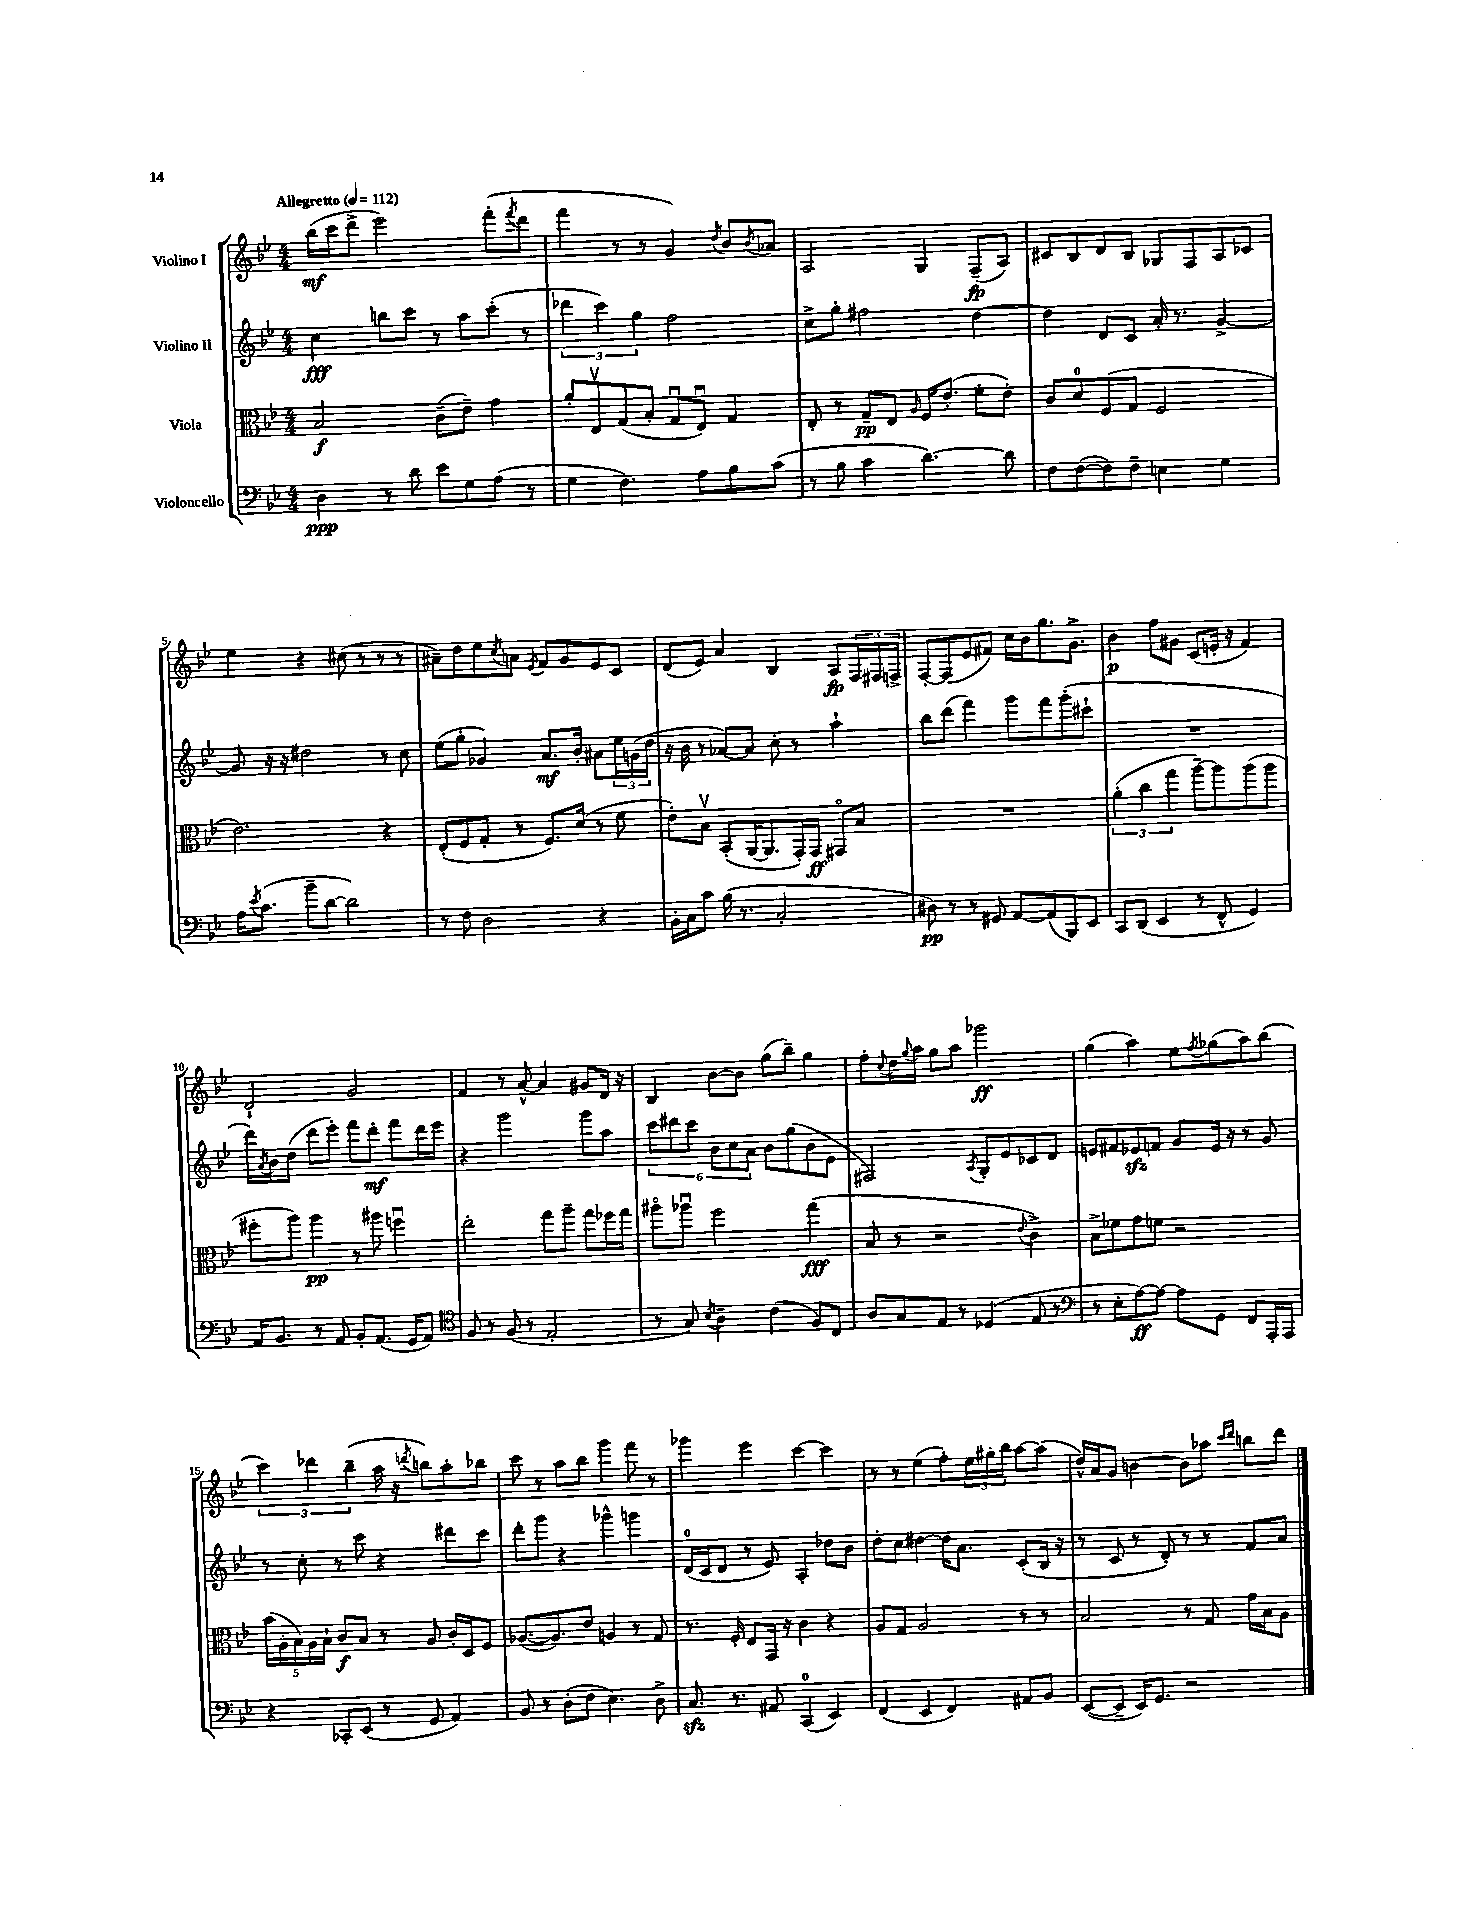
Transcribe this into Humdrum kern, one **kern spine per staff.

**kern	**dynam	**kern	**dynam	**kern	**dynam	**kern	**dynam
*part4	*part4	*part3	*part3	*part2	*part2	*part1	*part1
*staff4	*staff4	*staff3	*staff3	*staff2	*staff2	*staff1	*staff1
*I"Violoncello	*	*I"Viola	*	*I"Violino II	*	*I"Violino I	*
*clefF4	*	*clefC3	*	*clefG2	*	*clefG2	*
*k[b-e-]	*	*k[b-e-]	*	*k[b-e-]	*	*k[b-e-]	*
*M4/4	*	*M4/4	*	*M4/4	*	*M4/4	*
*MM112	*	*MM112	*	*MM112	*	*MM112	*
=1	=1	=1	=1	=1	=1	=1	=1
!	!	!	!	!	!	!LO:TX:a:B:t=Allegretto	!
4D\	ppp	2B-/	f	4cc\	fff	(16bb-\LL	mf
.	.	.	.	.	.	16ccc\J	.
.	.	.	.	.	.	8ddd^\J	.
8r	.	.	.	8bbn\L	.	2eee-\)	.
8d\	.	.	.	8ccc\J	.	.	.
8e-\L	.	(8c~\L	.	8r	.	.	.
8G\	.	8e-~\J)	.	8aa\L	.	.	.
(8A\J	.	4g\	.	(8ccc'\J	.	(8fff'\L	.
.	.	.	.	.	.	8qfff/	.
8r	.	.	.	8r	.	8ddd\J	.
=2	=2	=2	=2	=2	=2	=2	=2
4G\	.	8a'/L	.	6ddd-X\	.	4fff\	.
.	.	8E-v/	.	.	.	.	.
.	.	.	.	6ccc\)	.	.	.
4.F\)	.	(8G/	.	.	.	8r	.
.	.	.	.	6gg\	.	.	.
.	.	8B-'/J	.	.	.	8r	.
.	.	8Gu/L	.	2ff\	.	4g/)	.
8A\L	.	8E-u/J)	.	.	.	.	.
.	.	.	.	.	.	8qdd/	.
8B-\	.	4G/	.	.	.	8b-/L	.
.	.	.	.	.	.	8qb-/	.
(8c\J	.	.	.	.	.	8a-X/J	.
=3	=3	=3	=3	=3	=3	=3	=3
8r	.	8E-'/	.	8cc^\L	.	2A/	.
8B-\	.	8r	.	8gg'\J	.	.	.
4c\	.	8G~/L	pp	2ff#X\	.	.	.
.	.	8E-/J	.	.	.	.	.
.	.	16qqA/	.	.	.	.	.
[4.d\)	.	16F/KL	.	.	.	4G/	.
.	.	(8.e-'/J	.	.	.	.	.
.	.	8f'\L	.	[4dd\	.	(8F~/L	fp
8d\]	.	8e-'\J)	.	.	.	8A/J)	.
=4	=4	=4	=4	=4	=4	=4	=4
8F\L	.	8c/L	.	4dd\]	.	8c#X/L	.
([8F\	.	8d/	.	.	.	8B-/	.
8F\])	.	(8F/	.	8d/L	.	8d/	.
8F~\J	.	8G/J	.	8c/J	.	8B-/J	.
4En\	.	2F/	.	16a'/	.	8G-X/L	.
.	.	.	.	8.r	.	.	.
.	.	.	.	.	.	8F/	.
4G\	.	.	.	[4g^/	.	8A/	.
.	.	.	.	.	.	8c-X/J	.
!!LO:LB:g=z
=5	=5	=5	=5	=5	=5	=5	=5
16A\KL	.	2.e-\)	.	8g/]	.	4ee-\	.
8qe-/	.	.	.	.	.	.	.
(8.c\J	.	.	.	.	.	.	.
.	.	.	.	16r	.	.	.
.	.	.	.	16r	.	.	.
8b-~\L	.	.	.	2dd#X\	.	4r	.
[8d\J	.	.	.	.	.	.	.
2d\])	.	.	.	.	.	(8cc#X\	.
.	.	.	.	.	.	8r	.
.	.	4r	.	8r	.	8r	.
.	.	.	.	8cc\	.	8r	.
=6	=6	=6	=6	=6	=6	=6	=6
8r	.	(8E-'/L	.	(8ee-\L	.	8a#X~\L)	.
8F\	.	8F/	.	8gg'\J	.	8dd\	.
2D\	.	8G'/J	.	4g-X/)	.	8ee-\	.
.	.	.	.	.	.	8qcc/	.
.	.	8r	.	.	.	8an\J	.
.	.	.	.	.	.	8qe-/	.
.	.	8.F/L)	.	8.a/L	mf	8f/L	.
.	.	.	.	.	.	8g/	.
.	.	(16d/Jk	.	16b-'/Jk	.	.	.
4r	.	8r	.	8a#X\L	.	8e-/	.
.	.	8f\	.	24ee-\L	.	8c/J	.
.	.	.	.	(24gn\	.	.	.
.	.	.	.	24dd\JJ	.	.	.
=7	=7	=7	=7	=7	=7	=7	=7
16BB-'\LL	.	8e-'\L)	.	16r	.	(8d/L	.
16C\J	.	.	.	16b-\	.	.	.
8c\J	.	8B-v\J	.	8r	.	8e-/J)	.
(16B-\	.	(8BB-'/L	.	[8a-X/L)	.	4a/	.
8.r	.	.	.	.	.	.	.
.	.	[16AA/K	.	8a-/J]	.	.	.
.	.	8.AA/]	.	.	.	.	.
2C'/	.	.	.	8cc'\	.	4B-/	.
.	.	16GG'/L)	.	8r	.	.	.
.	.	16GG/JJ	ff	.	.	.	.
.	.	8GG#X/L	.	4aa`\	.	8A/L	fp
.	.	8B-/J	.	.	.	24F/L	.
.	.	.	.	.	.	24F#X/	.
.	.	.	.	.	.	24Fn^/JJ	.
=8	=8	=8	=8	=8	=8	=8	=8
8D#X\)	pp	1r	.	8bb-\L	.	[8F'/L	.
8r	.	.	.	(8ddd\J	.	(8F/]	.
8r	.	.	.	4fff\)	.	8e-/	.
8GG#X/	.	.	.	.	.	8f#X/J)	.
[8AA/L	.	.	.	8ggg\L	.	16cc\LL	.
.	.	.	.	.	.	16b-\J	.
(8AA/]	.	.	.	8fff\	.	8.gg\	.
8BBB-/)	.	.	.	(8ggg'\	.	.	.
.	.	.	.	.	.	8.g^\J	.
8EE-/J	.	.	.	8ccc#X`\J	.	.	.
=9	=9	=9	=9	=9	=9	=9	=9
8CC/L	.	(6a'\	.	1r	.	4b-\	p
(8DD/J	.	.	.	.	.	.	.
.	.	6cc\	.	.	.	.	.
4EE-/	.	.	.	.	.	8ff\L	.
.	.	6gg\	.	.	.	.	.
.	.	.	.	.	.	8g#X\J	.
8r	.	[8aa~\L)	.	.	.	(8c/L	.
8FF^^/	.	8aa\]	.	.	.	16en'/Jk	.
.	.	.	.	.	.	16r	.
4GG/)	.	(8aa\	.	.	.	4f/)	.
.	.	8aa\J	.	.	.	.	.
!!LO:LB:g=z
=10	=10	=10	=10	=10	=10	=10	=10
16AA/KL	.	8ff#X'\L	.	16ddd\LL)	.	2d`/	.
.	.	.	.	8qa/	.	.	.
8.BB-/J	.	.	.	16b-\J	.	.	.
.	.	8aa\J)	.	(8dd\J	.	.	.
8r	.	4aa\	pp	8ddd\L	.	.	.
8AA/	.	.	.	8eee-'\J)	.	.	.
8BB-'/L	.	8r	.	8fff\L	.	2g/	.
(8.AA/J	.	8aa#X\	.	8ddd'\J	mf	.	.
.	.	4ffnu\	.	8fff\L	.	.	.
16GG/KL	.	.	.	.	.	.	.
8AA/J)	.	.	.	16ddd\L	.	.	.
.	.	.	.	16eee-\JJ	.	.	.
=11	=11	=11	=11	=11	=11	=11	=11
*clefC4	*	*	*	*	*	*	*
8F/	.	2ee-'\	.	4r	.	4f/	.
8r	.	.	.	.	.	.	.
(8F/	.	.	.	2ggg\	.	8r	.
8r	.	.	.	.	.	[8a^^/	.
2E-'/	.	8gg\L	.	.	.	4a/]	.
.	.	8aa~\J	.	.	.	.	.
.	.	8gg\L	.	8ggg\L	.	8g#X/L	.
.	.	16ff-X\L	.	8aa\J	.	16d/Jk	.
.	.	16gg\JJ	.	.	.	16r	.
=12	=12	=12	=12	=12	=12	=12	=12
8r	.	8aa#X\L	.	12ccc\L	.	4B-/	.
.	.	.	.	12ddd#X\	.	.	.
8G/)	.	8aa-Xu\J	.	.	.	.	.
.	.	.	.	12ccc\J	.	.	.
8qB-/	.	.	.	.	.	.	.
4A~\	.	2ff\	.	12b-\L	.	[8b-\L	.
.	.	.	.	12cc\	.	.	.
.	.	.	.	.	.	8b-\J]	.
.	.	.	.	12a\J	.	.	.
(4c\	.	.	.	8b-\L	.	(8gg\L	.
.	.	.	.	(8gg\	.	8bb-~\J)	.
8F/L)	.	(4gg\	fff	8b-\	.	4gg\	.
8C/J	.	.	.	8e-\J	.	.	.
=13	=13	=13	=13	=13	=13	=13	=13
8A/L	.	8B-/	.	2F#X/)	.	8ff'\L	.
.	.	.	.	.	.	8qqcc/	.
8G/	.	8r	.	.	.	16dd\L	.
.	.	.	.	.	.	8qqgg/	.
.	.	.	.	.	.	16aa\JJ	.
8E-/J	.	2r	.	.	.	8gg\L	.
8r	.	.	.	.	.	8aa\J	.
.	.	.	.	8qA/	.	.	.
(4D-X/	.	.	.	8G'/L	.	2ggg-X\	ff
.	.	.	.	8e-/	.	.	.
.	.	8qqe-/	.	.	.	.	.
8E-/	.	4c^\)	.	8c-X/	.	.	.
8r	.	.	.	8d/J	.	.	.
=14	=14	=14	=14	=14	=14	=14	=14
*clefF4	*	*	*	*	*	*	*
8r	.	8B-^\L	.	8en/L	.	(4gg\	.
8E-'\L	.	8f-X\	.	8f#X/	.	.	.
[8A\)	ff	8g\	.	8e-Xzz/	.	4aa\)	.
8A\J_	.	8fn\J	.	8fn/J	.	.	.
8A\L]	.	2r	.	8g/L	.	8ee-\L	.
.	.	.	.	.	.	8qff/	.
8GG\J	.	.	.	16e-/Jk	.	(8gg-X\	.
.	.	.	.	16r	.	.	.
8FF/L	.	.	.	8r	.	8aa\)	.
16AAA'/L	.	.	.	8g/	.	(8bb-\J	.
16AAA/JJ	.	.	.	.	.	.	.
!!LO:LB:g=z
=15	=15	=15	=15	=15	=15	=15	=15
4r	.	(20b-\LL	.	8r	.	6ccc\)	.
.	.	20A'\	.	.	.	.	.
.	.	20B-\)	.	.	.	.	.
.	.	.	.	8cc'\	.	.	.
.	.	20A\	.	.	.	.	.
.	.	.	.	.	.	6ddd-X\	.
.	.	20B-`\JJ	.	.	.	.	.
8CC-X'/L	.	8c/L	f	8r	.	.	.
.	.	.	.	.	.	(6bb-~\	.
(8EE-/J	.	8B-/J	.	8ccc\	.	.	.
8r	.	8r	.	4r	.	16aa\	.
.	.	.	.	.	.	16r	.
.	.	.	.	.	.	8qdddn/	.
8GG/	.	8A/	.	.	.	8bbn\L)	.
4AA/)	.	16c'/LL	.	8ddd#X\L	.	8aa'\	.
.	.	16D/J	.	.	.	.	.
.	.	8F/J	.	8ccc\J	.	8bb-X\J	.
=16	=16	=16	=16	=16	=16	=16	=16
8BB-/	.	([8.A-X/L	.	8ddd'\L	.	8ccc\	.
8r	.	.	.	8ggg\J	.	8r	.
.	.	8.A-/])	.	.	.	.	.
(8D'\L	.	.	.	4r	.	8aa\L	.
8F\J	.	8e-/J	.	.	.	8bb-\J	.
4.E-\)	.	4An/	.	4ggg-X^^\	.	4ggg\	.
.	.	8r	.	4gggn\	.	8fff\	.
8D^\	.	8G/	.	.	.	8r	.
=17	=17	=17	=17	=17	=17	=17	=17
8.Czz/	.	8.r	.	(16d/LL	.	4ggg-X\	.
.	.	.	.	16c/J	.	.	.
.	.	.	.	8d/J	.	.	.
8.r	.	16F'/	.	.	.	.	.
.	.	8E-/L	.	8r	.	4eee-\	.
8AA#X/	.	16GG/Jk	.	8e-/)	.	.	.
.	.	16r	.	.	.	.	.
(4CC/	.	4c\	.	4A'/	.	[4ccc\	.
4EE-/)	.	4r	.	8dd-X\L	.	4ccc\]	.
.	.	.	.	8b-\J	.	.	.
=18	=18	=18	=18	=18	=18	=18	=18
(4FF/	.	8A/L	.	8dd'\L	.	8r	.
.	.	8G/J	.	8cc\J	.	8r	.
4EE-/	.	2A/	.	[4dd#X\	.	(4ee-\	.
4FF/)	.	.	.	16dd#\KL]	.	8ff'\L)	.
.	.	.	.	8.a\J	.	.	.
.	.	.	.	.	.	24ee-\L	.
.	.	.	.	.	.	24gg#X'\	.
.	.	.	.	.	.	24bb-\JJ	.
8AA#X/L	.	8r	.	(8c'/L	.	[8aa\L	.
8BB-/J	.	8r	.	16B-/Jk	.	(8aa\J]	.
.	.	.	.	16r	.	.	.
=19	=19	=19	=19	=19	=19	=19	=19
([8EE-/L	.	2B-/	.	8r	.	16dd^^/LL)	.
.	.	.	.	.	.	16a/J	.
8EE-~/J]	.	.	.	8c/	.	8g/J	.
16EE-/KL)	.	.	.	8r	.	[4bn\	.
8.GG/J	.	.	.	.	.	.	.
.	.	.	.	8d'/)	.	.	.
2r	.	8r	.	8r	.	8b\L]	.
.	.	8G/	.	8r	.	8aa-X\J	.
.	.	.	.	.	.	16qqccc/LL	.
.	.	.	.	.	.	16qqddd/JJ	.
.	.	16g\LL	.	8f/L	.	8bbn\L	.
.	.	16B-\J	.	.	.	.	.
.	.	8A\J	.	8a/J	.	8ddd\J	.
==	==	==	==	==	==	==	==
*-	*-	*-	*-	*-	*-	*-	*-
